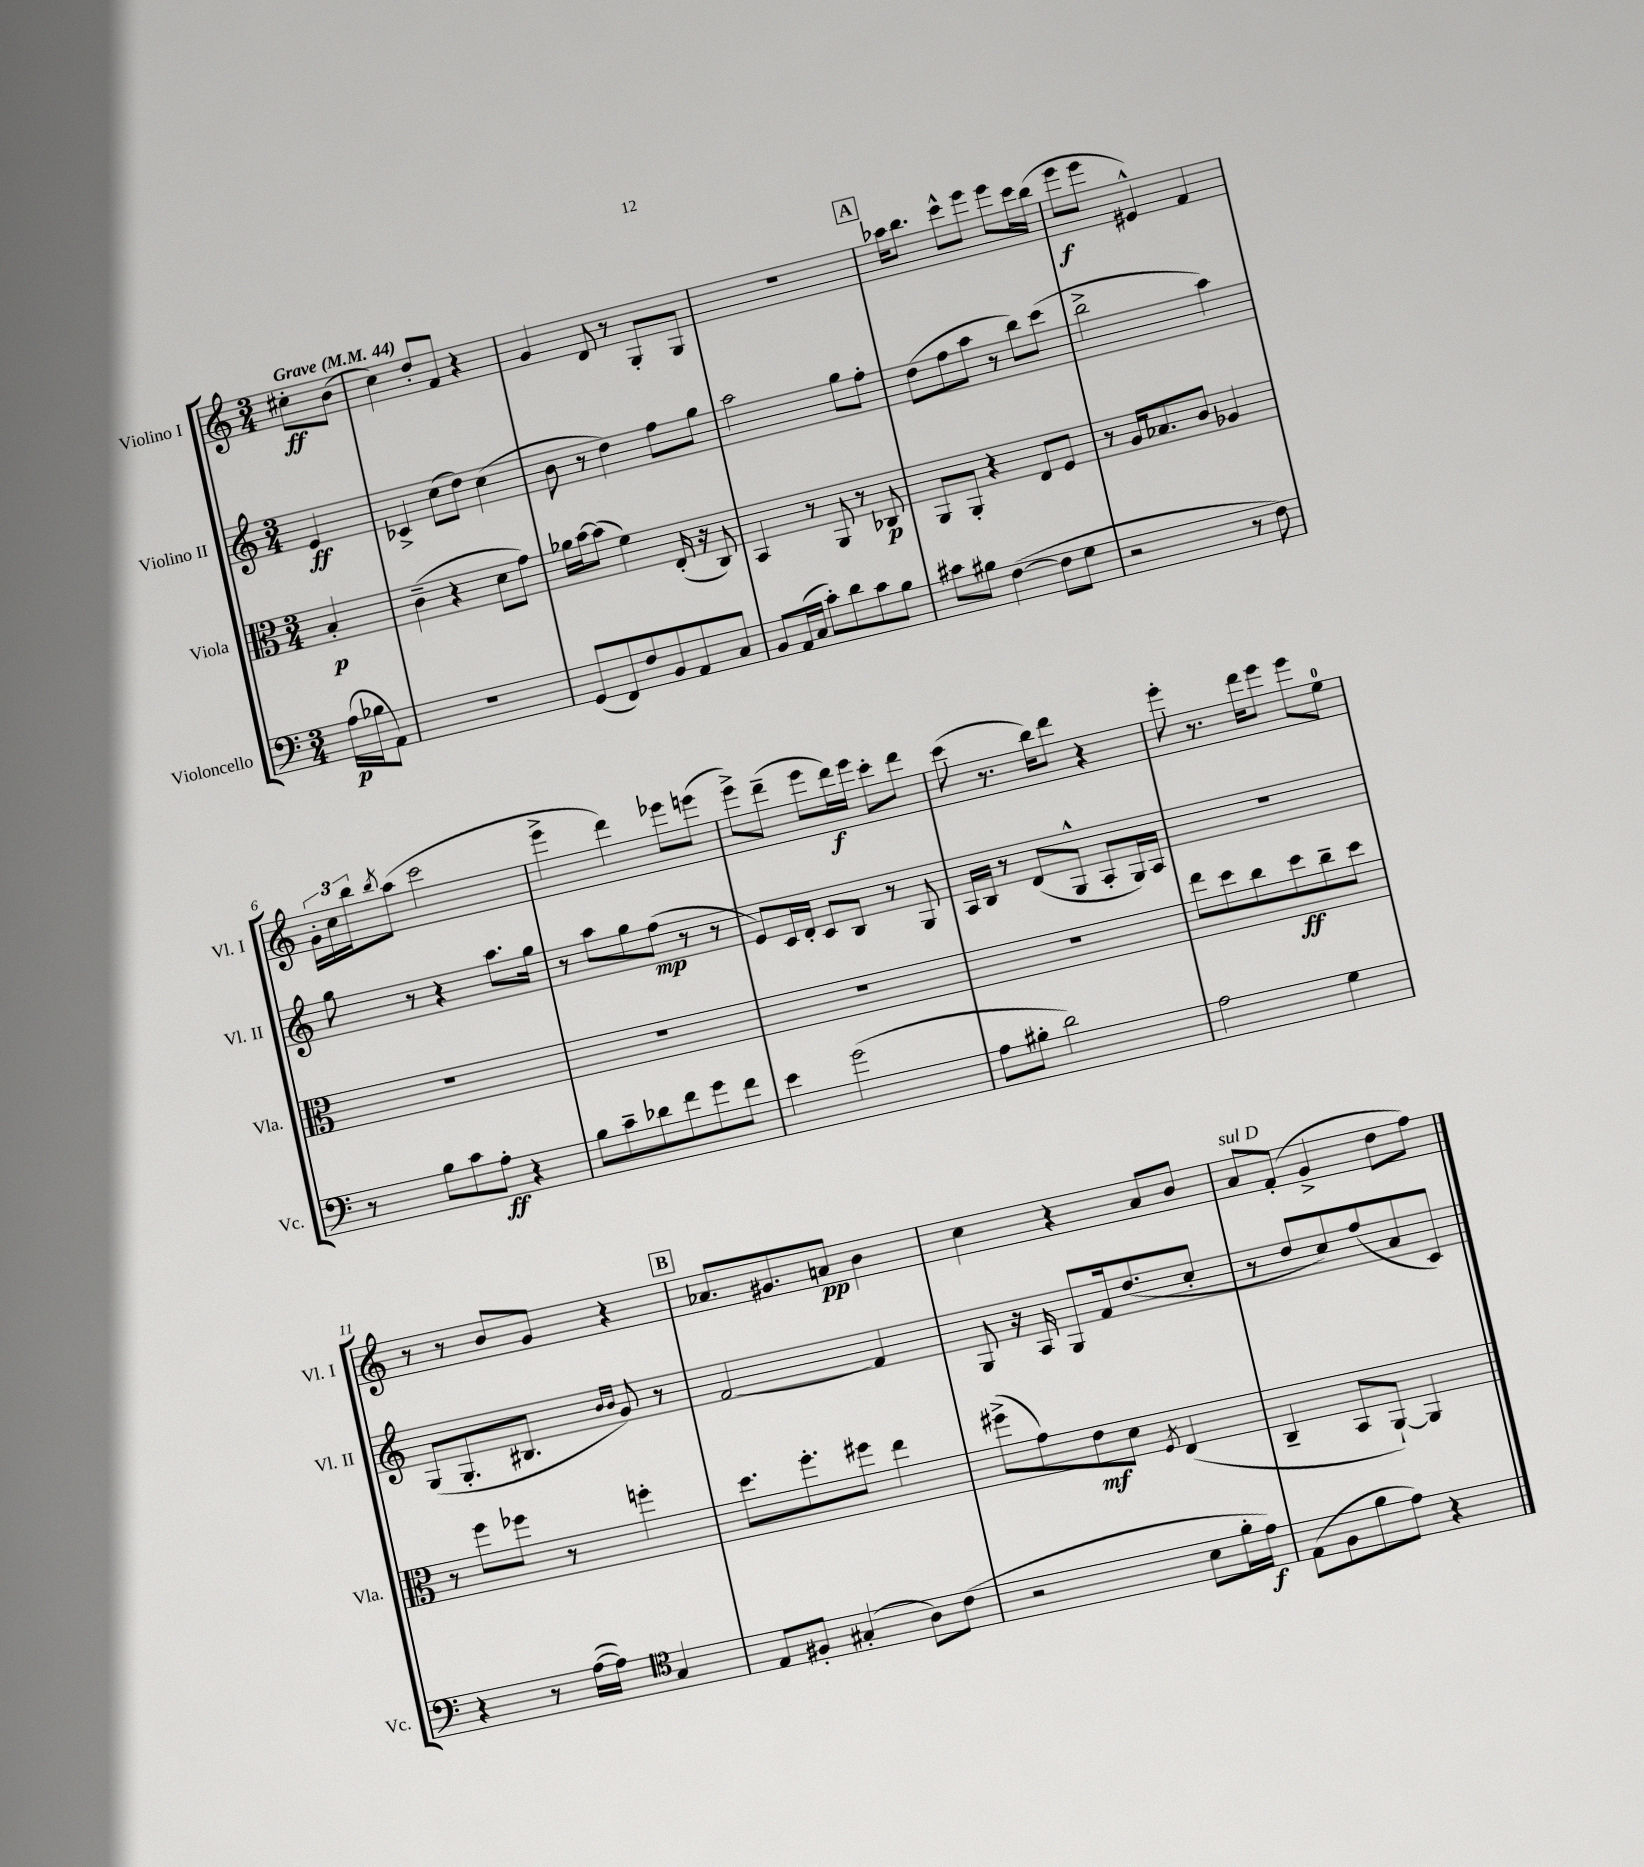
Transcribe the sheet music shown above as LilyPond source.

<<
\new StaffGroup <<
\new Staff = "s0" \with { instrumentName = "Violino I" shortInstrumentName = "Vl. I" } {
    \clef treble \key c \major \numericTimeSignature \time 3/4 \partial 4 \tempo "Grave" 4 = 44
    cis''8-.\ff b'8( |
    c''4) d''8-. f'8 r4 |
    g'4 d'8 r8 g8-. g8 |
    R2. |
    \mark \markup { \box "A" } aes''16 b''8. c'''8-^ e'''8 e'''8 c'''16 b''16( |
    e'''8\f e'''8 eis'4-^) f'4 |
    \tuplet 3/2 { g'16-. c''16 b''16 } \acciaccatura { b''8 } a''8( c'''2 |
    e'''4-> d'''4) ees'''8 e'''8( |
    e'''8->) d'''8--( e'''8 d'''16\f) e'''16 c'''8-. d'''8 |
    c'''8( r8. b''16) d'''8 r4 |
    e'''8-. r8. d'''16 e'''8 e'''8 e''8-0 |
    r8 r8 b'8 g'8 r4 |
    \mark \markup { \box "B" } aes'8. gis'8. a'8\pp b'4 |
    c''4 r4 a'8 b'8 |
    a'8^\markup { \italic "sul D" } f'8-.( g'4-> d''8 f''8) \bar "|." |
}
\new Staff = "s1" \with { instrumentName = "Violino II" shortInstrumentName = "Vl. II" } {
    \clef treble \key c \major \numericTimeSignature \time 3/4 \partial 4
    e'4\ff |
    ces'4-> c''8( d''8) c''4( |
    b'8 r8 d''4) f''8 g''8 |
    a''2 g''8 f''8-. |
    \mark \markup { \box "A" } d''8( f''8 a''8 r8 b''8) c'''8( |
    b''2-> a''4) |
    g''8 r8 r4 a''8. g''16 |
    r8 a''8 g''8 f''8\mp( r8 r8 |
    e'8) c'16 d'16-. c'8 b8 r8 g8 |
    a16 b16 r8 d'8( g8-^ a8-. g16) a16 |
    R2. |
    g8( g8.-. bis8. \grace { b'16 b'16 } g'8) r8 |
    \mark \markup { \box "B" } f'2~ f'4 |
    g8 r16 a16 g8 f'16 d''8.( c''8-. |
    r8 d''8 c''8) f''8( a'8 c'8) \bar "|." |
}
\new Staff = "s2" \with { instrumentName = "Viola" shortInstrumentName = "Vla." } {
    \clef alto \key c \major \numericTimeSignature \time 3/4 \partial 4
    b4-.\p |
    c'4--( r4 d'8 g'8) |
    aes'16 b'16~ b'8( f'4) e16-.( r16 c8) |
    b,4 r8 a,8 r8 ces8\p |
    \mark \markup { \box "A" } a,8 a,8-. r4 e8 f8 |
    r8 a16 bes8. c'8 aes4 |
    R2. |
    R2. |
    R2. |
    R2. |
    e''8 d''8 c''8 d''8\ff c''8-- d''8 |
    r8 f''8 fes''8 r8 f''4-. |
    \mark \markup { \box "B" } d''8. f''8.-. fis''8 e''4 |
    fis''8->( g'8) e'8\mf d'8 \acciaccatura { f8 } e4( |
    c4-- b,8 a,8~-!) a,4 \bar "|." |
}
\new Staff = "s3" \with { instrumentName = "Violoncello" shortInstrumentName = "Vc." } {
    \clef bass \key c \major \numericTimeSignature \time 3/4 \partial 4
    a16\p( bes16 a,8) |
    R2. |
    g,8( f,8) f8 b,8 a,8 c8 |
    b,8 a,16( c16 c'8-.) d'8 c'8 b8 |
    \mark \markup { \box "A" } cis'8 bis8 f4~( f8 g8 |
    r2 r8 f8) |
    r8 b8 c'8 a8-.\ff r4 |
    b8 c'8-- des'8 f'8 g'8 f'8 |
    e'4 g'2( |
    a8 bis8-. d'2) |
    a2 g4 |
    r4 r8 a16~( a16) \clef tenor g4 |
    \mark \markup { \box "B" } e8 fis8-. gis4-.( a8) c'8( |
    r2 b8 f'16-. e'16\f) |
    e8( f8 f'8 e'8) r4 \bar "|." |
}
>>
>>
